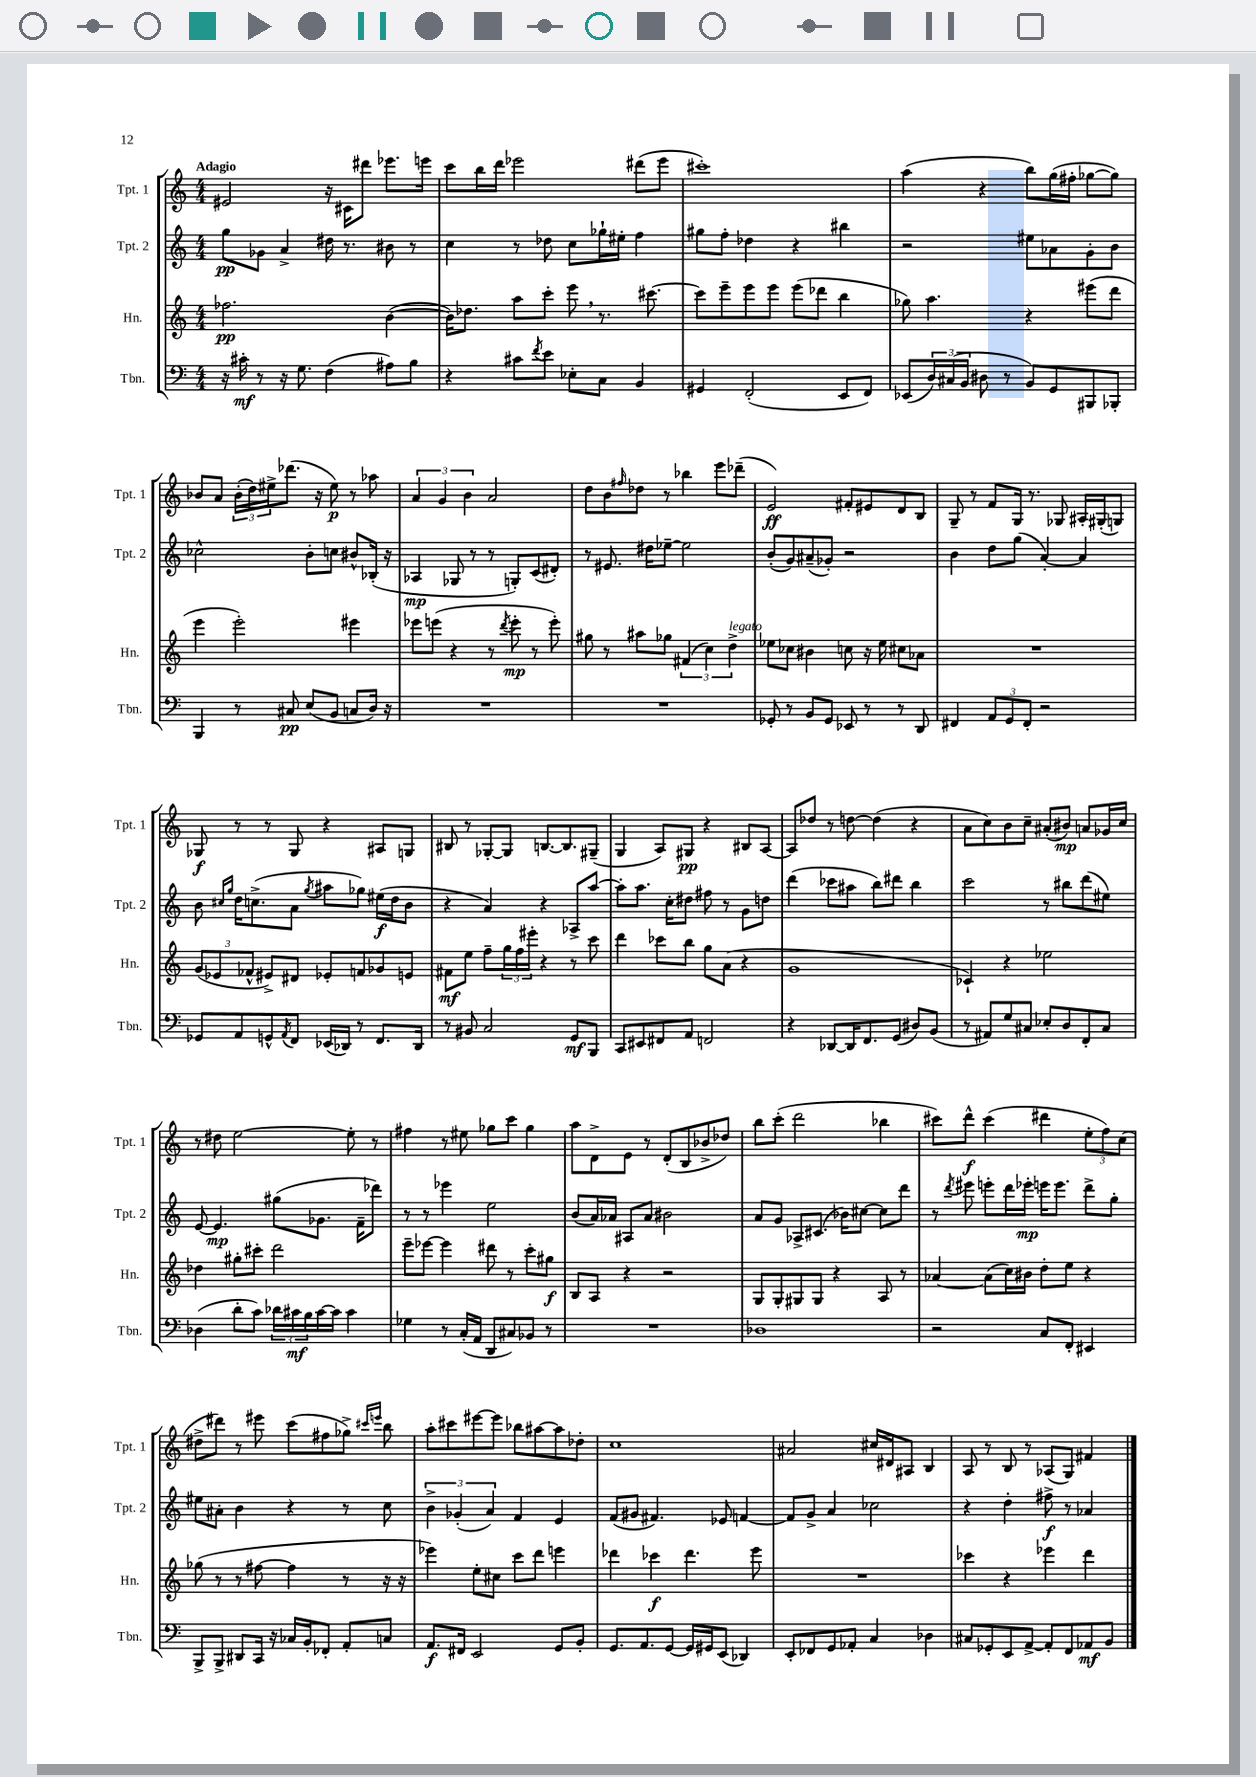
<<
\new StaffGroup <<
\new Staff = "s0" \with { instrumentName = "Tpt. 1" shortInstrumentName = "Tpt. 1" } {
    \clef treble \key c \major \numericTimeSignature \time 4/4 \tempo "Adagio"
    eis'2 r16 cis'16 dis'''8 ees'''8. e'''16 |
    c'''8 b''16 d'''16 ees'''2 dis'''8( ees'''8 |
    cis'''1-.) |
    a''4( r4 b''8) g''16( fis''16-. ges''8~ ges''8) |
    bes'8 a'8 \tuplet 3/2 { bes'16-.( d''16) eis''16-> } des'''8.( r16 eis''8\p) r8 aes''8 |
    \tuplet 3/2 { a'4 g'4 b'4 } a'2 |
    d''8 b'8 \grace { fis''16 } des''8 r8 bes''4 e'''8 des'''8--( |
    e'2\ff) fis'8-. eis'8 d'8 b8 |
    g8-- r8 f'8 g16 r8. ges8 ais16-. gis16-.( g8) |
    ges8\f r8 r8 ges8 r4 ais8 g8 |
    bis8 r8 ges8~-. ges8 b8.~ b8. gis8--( |
    g4 a8) gis8\pp r4 bis8 a8~ |
    a8 des''8 r8 d''8~ d''4( r4 |
    a'8 c''8) b'8 c''8-- ais'8-.( bis'8\mp) a'8 ges'16 c''16 |
    r8 dis''8 e''2~ e''8-. r8 |
    fis''4 r8 eis''8 ges''8 c'''8 ges''4 |
    a''8 d'8-> e'8 r8 d'8-.( b8 bes'8-> des''8) |
    b''8 c'''8-.( d'''2 bes''4 |
    cis'''8) d'''8-^\f cis'''4( dis'''4 \tuplet 3/2 { e''8-. f''8) c''8( } |
    dis''8-> dis'''8) r8 eis'''8 c'''8( fis''8 ges''8->) \grace { cis'''16 e'''16 } b''8 |
    a''8-. cis'''8 eis'''8~ eis'''8 bes''8 ais''8~ ais''8 des''8-. |
    c''1 |
    ais'2 cis''16 dis'16 ais8 b4 |
    a8 r8 b8 r8 aes8( g8) fis'4 \bar "|." |
}
\new Staff = "s1" \with { instrumentName = "Tpt. 2" shortInstrumentName = "Tpt. 2" } {
    \clef treble \key c \major \numericTimeSignature \time 4/4
    g''8\pp ges'8 a'4-> dis''16 r8. bis'8 r8 |
    c''4 r8 des''8 c''8 ges''16-! eis''16-. f''4 |
    gis''8 f''8-. des''4 r4 bis''4 |
    r2 eis''8 aes'8 g'8-. b'8 |
    ces''2-^ b'8-. c''8 bis'8-^ bes16-.( r16 |
    aes4\mp ges8 r8 r8 g8-.) c'8( dis'8-.) |
    r8 eis'8. dis''16 ees''8~-- ees''2 |
    b'8-.( g'8) ais'8--( ges'8-.) r2 |
    b'4 d''8 g''8( a'4~-.) a'4 |
    b'8 \grace { cis''16 g''16 } d''16 c''8.->( a'8 \acciaccatura { g''8 } ais''8 ges''8) eis''16\f( d''16 b'8 |
    r4 a'4) r4 aes8-> a''8~ |
    a''8-. a''8. c''16-. dis''8 fis''8 r8 g'8 d''8 |
    d'''4( ces'''8 ais''8 b''8) dis'''8 b''4 |
    c'''2 r8 bis''8 d'''8( eis''8) |
    e'8~ e'4.\mp gis''8( ges'8. f'16-- des'''8) |
    r8 r8 ees'''4 e''2 |
    b'8( a'16) aes'16 ais8 aes'8 bis'2 |
    a'8 g'8 aes8-> cis'8.( bes'16) cis''8~ cis''8 d'''8 |
    r8 \acciaccatura { d'''8 } eis'''8 e'''8-. d'''16 ees'''16-.\mp e'''16 e'''8. d'''8-> g''8-. |
    eis''8 ais'8-. b'4 r4 r8 c''8 |
    \tuplet 3/2 { b'4-> ges'4-.( a'4) } f'4 e'4 |
    f'8( gis'8 fis'4.) ees'8 f'4~ |
    f'8 g'8-> a'4 ces''2 |
    r4 d''4-. fis''8->\f r8 aes'4 \bar "|." |
}
\new Staff = "s2" \with { instrumentName = "Hn." shortInstrumentName = "Hn." } {
    \clef treble \key c \major \numericTimeSignature \time 4/4
    fes''2.\pp b'4~( |
    b'16) des''8. a''8 c'''8-. e'''8 \breathe r8. cis'''8.~ |
    cis'''8 e'''8-- e'''8 e'''8 e'''8( des'''8 b''4 |
    ges''8) a''4. r4 eis'''8( d'''8 |
    e'''4 e'''2-.) eis'''4 |
    ees'''8 e'''8( r4 r8 \acciaccatura { d'''8 } e'''8-.\mp r8 e'''8-.) |
    gis''8 r8 ais''8 ges''8 \tuplet 3/2 { fis'4( c''4) d''4->^\markup { \italic "legato" } } |
    ees''8 ces''8 bis'4 c''8 r16 ees''16 cis''8 aes'8 |
    R1 |
    \tuplet 3/2 { g'8( ees'8 fes'8-^ } eis'8->) dis'8 ees'8-. f'8 ges'8 e'8 |
    fis'8\mf e''8 f''8-- \tuplet 3/2 { g''16 f''16 eis'''16-. } r4 r8 c'''8 |
    d'''4 ces'''8 b''8 g''8 a'8( r4 |
    g'1 |
    ces'4-!) r4 ees''2 |
    des''4 gis''8-. cis'''8-. d'''2 |
    e'''8-- ees'''8~ ees'''4 dis'''8 r8 c'''8-. gis''8\f |
    b8 a8 r4 r2 |
    g8 g8-. gis8 gis8 r4 a8 r8 |
    aes'4~ aes'8( c''16) bis'16 d''8-. e''8 r4 |
    ges''8( r8 r8 fis''8~ fis''4 r8 r16 r16 |
    ees'''4) e''8-. cis''8 c'''8 d'''8 e'''4 |
    des'''4 ces'''4\f des'''4. e'''8 |
    R1 |
    ces'''4 r4 ees'''4 d'''4 \bar "|." |
}
\new Staff = "s3" \with { instrumentName = "Tbn." shortInstrumentName = "Tbn." } {
    \clef bass \key c \major \numericTimeSignature \time 4/4
    r16 cis'16-.\mf r8 r16 g8. f4( ais8) b8 |
    r4 cis'8 \acciaccatura { f'8 } e'8 ees8-. c8 b,4 |
    gis,4 f,2-.( e,8 f,8) |
    ees,8( \tuplet 3/2 { d16) cis16( b,16 } dis8 r8 b,8) g,8 bis,,8 bes,,8-. |
    b,,4 r8 cis8\pp e8( b,8 c8 d16) r16 |
    R1 |
    R1 |
    ges,8-. r8 b,8 ges,8 ees,8 r8 r8 d,8 |
    fis,4 \tuplet 3/2 { a,8 g,8 fis,8-. } r2 |
    ges,8 a,8 g,8-^ \acciaccatura { a,8 } f,8 ees,16( des,16) r8 f,8. des,16 |
    r8 bis,8 c2 g,8\mf b,,8 |
    c,8 eis,8 fis,8 a,8 f,2 |
    r4 des,8~ des,16 f,8. g,8( dis8) b,8( |
    r8 ais,8) g8 cis8 ees8-. d8 f,8-. cis8 |
    des4( d'8-. c'8) \tuplet 3/2 { des'16 cis'16\mf b16 } cis'16~ cis'16 cis'4 |
    ges4 r8 c16-.( a,16 d,8 cis8) bes,8 r8 |
    R1 |
    des1 |
    r2 c8 f,8-. eis,4 |
    b,,8-> b,,8-> dis,8 c,16 r16 ces16 b,16-. fes,8-. a,8-. c8 |
    a,8.\f fis,16 e,2 g,8 b,8-. |
    g,8. a,8. g,8~ g,16 gis,16 e,8( des,4) |
    e,8-. fes,8 g,8 aes,8-. c4 des4 |
    cis8 ges,8-. e,8 a,8~-> a,8-. f,8 aes,8\mf b,8 \bar "|." |
}
>>
>>
\layout { \context { \Score \remove "Bar_number_engraver" } }
